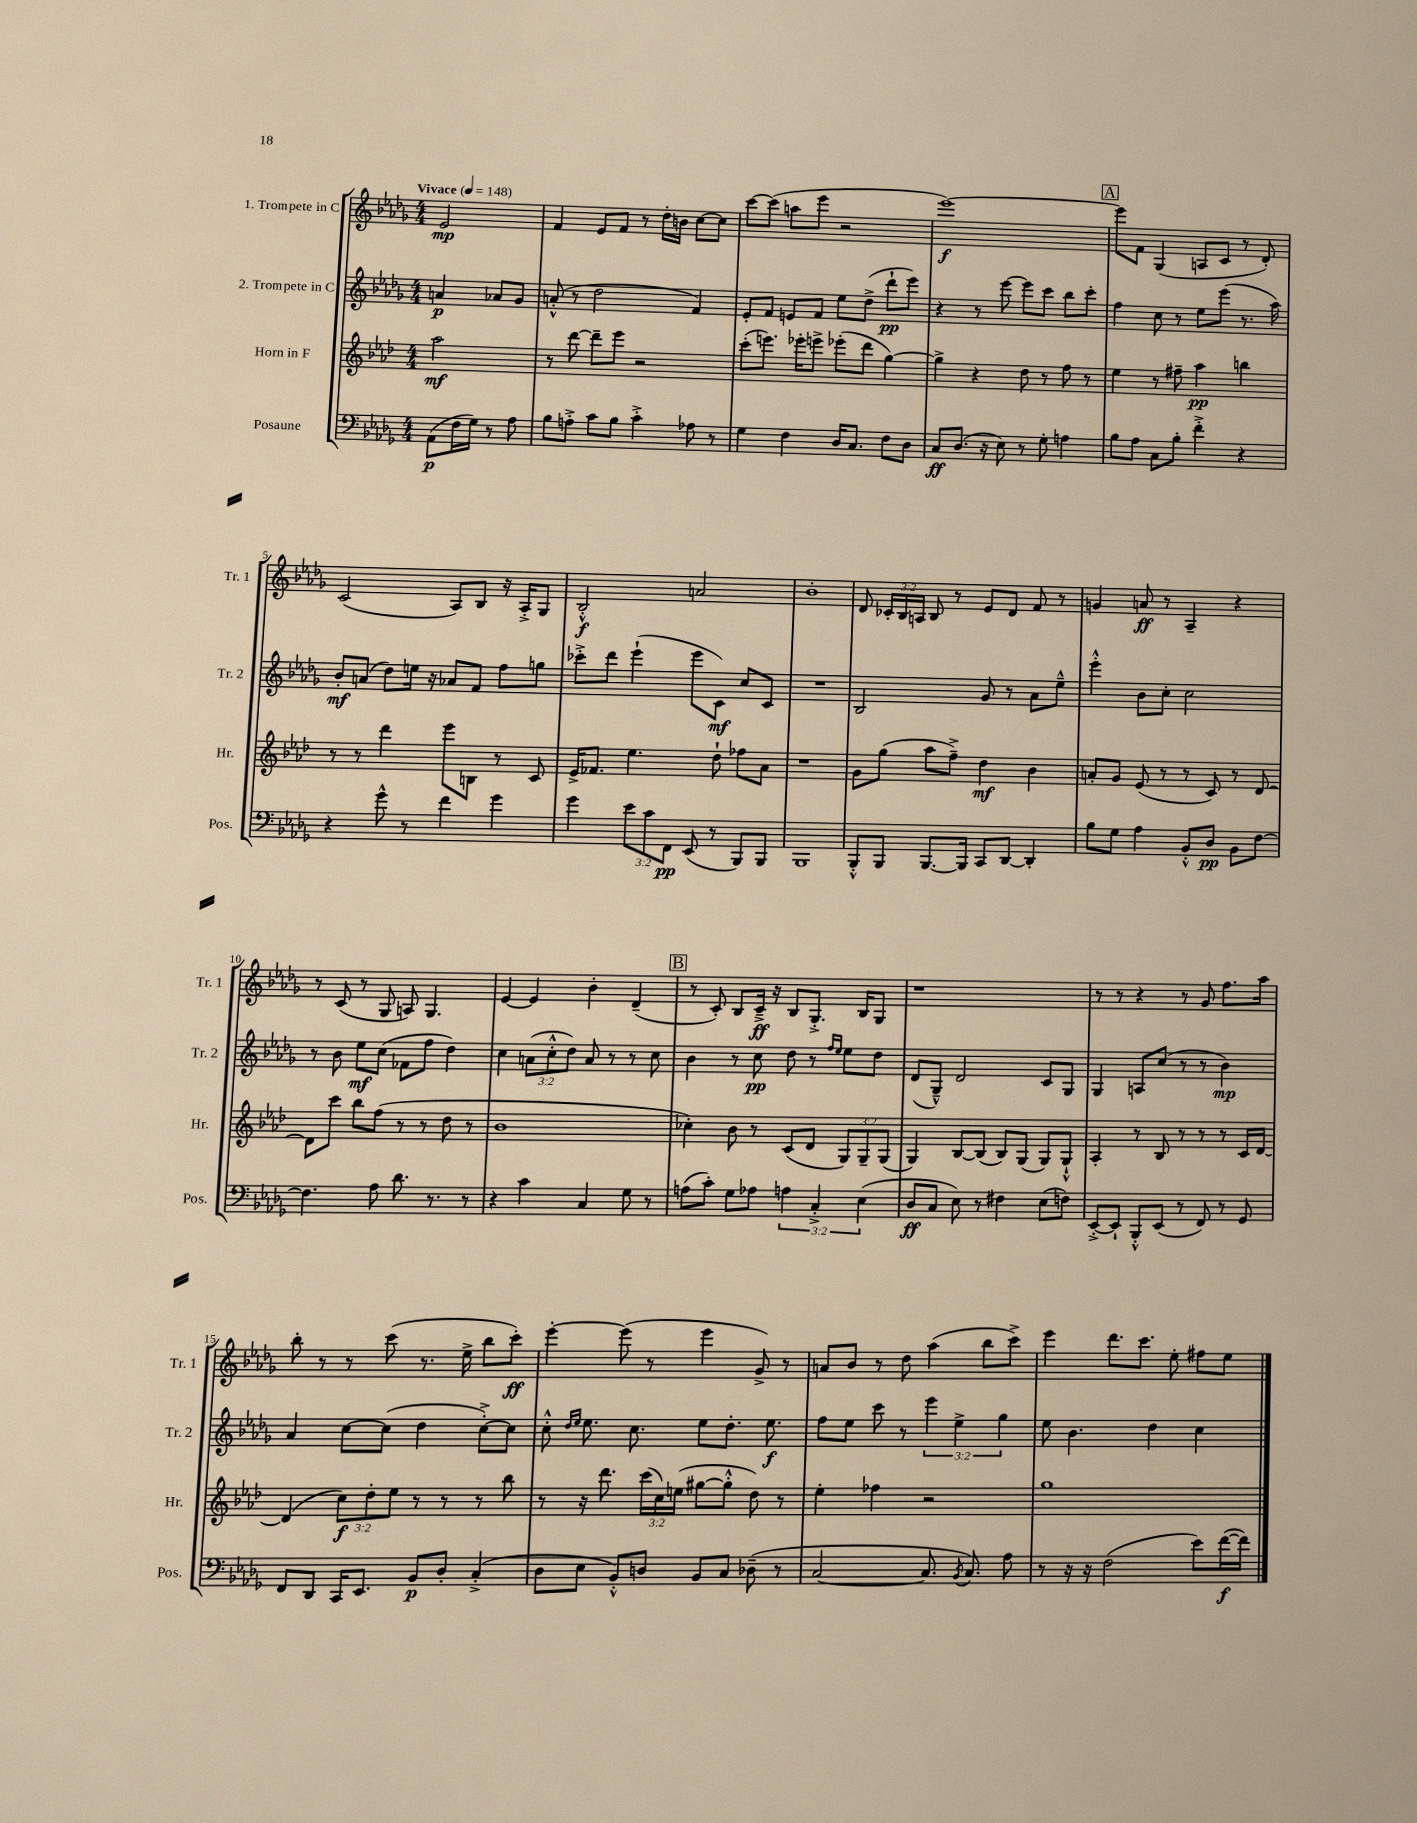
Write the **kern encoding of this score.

**kern	**dynam	**kern	**dynam	**kern	**dynam	**kern	**dynam
*part4	*part4	*part3	*part3	*part2	*part2	*part1	*part1
*staff4	*staff4	*staff3	*staff3	*staff2	*staff2	*staff1	*staff1
*I"Posaune	*	*I"Horn in F	*	*I"2. Trompete in C	*	*I"1. Trompete in C	*
*I'Pos.	*	*I'Hr.	*	*I'Tr. 2	*	*I'Tr. 1	*
*clefF4	*	*clefG2	*	*clefG2	*	*clefG2	*
*k[b-e-a-d-g-]	*	*k[b-e-a-d-]	*	*k[b-e-a-d-g-]	*	*k[b-e-a-d-g-]	*
*M4/4	*	*M4/4	*	*M4/4	*	*M4/4	*
*MM148	*	*MM148	*	*MM148	*	*MM148	*
=	=	=	=	=	=	=	=
!	!	!	!	!	!	!LO:TX:a:B:t=Vivace	!
(8AA-\L	p	2aa-\	mf	4an/	p	2e-/	mp
16F\L	.	.	.	.	.	.	.
16G-\JJ)	.	.	.	.	.	.	.
8r	.	.	.	8a-X/L	.	.	.
8A-\	.	.	.	8g-/J	.	.	.
=1	=1	=1	=1	=1	=1	=1	=1
8B-\L	.	8r	.	(8an'^^/	.	4f/	.
8An'^\J	.	[8ddd-\	.	8r	.	.	.
8c\L	.	8ddd-~\L]	.	2dd-\	.	8e-/L	.
8B-\J	.	8eee-\J	.	.	.	8f/J	.
4c'^\	.	2r	.	.	.	8r	.
.	.	.	.	.	.	16dd-'\LL	.
.	.	.	.	.	.	16bn\JJ	.
8A-X\	.	.	.	4f/)	.	[8cc\L	.
8r	.	.	.	.	.	8cc\J]	.
=2	=2	=2	=2	=2	=2	=2	=2
4G-\	.	(8ccc'\L	.	8e-'/L	.	[8ccc\L	.
.	.	8.eeen\J)	.	8f/J	.	(8ccc\J]	.
4F\	.	.	.	8en/L	.	8aan\L	.
.	.	16eee-X'\KL	.	.	.	.	.
.	.	8eeen^\J	.	8f/J	.	8eee-\J	.
16D-/KL	.	(8eee-X'\L	.	8ee-\L	.	2r	.
8.C/J	.	.	.	.	.	.	.
.	.	8ddd-\J	.	(8dd-^\J	.	.	.
8F\L	.	[4gg\)	.	8ddd-`\L	pp	.	.
8D-\J	.	.	.	8eee-\J)	.	.	.
=3	=3	=3	=3	=3	=3	=3	=3
8C/L	ff	4gg^\]	.	4r	.	[1eee-)	f
(8.D-/J	.	.	.	.	.	.	.
.	.	4r	.	8r	.	.	.
16r	.	.	.	.	.	.	.
8E-\)	.	.	.	[8eee-\	.	.	.
8r	.	8dd-\	.	8eee-\L]	.	.	.
8G-'\	.	8r	.	8ccc\J	.	.	.
4An\	.	8ff\	.	8bb-\L	.	.	.
.	.	8r	.	8ccc'\J	.	.	.
!!LO:REH:place=s1:t=A
=4	=4	=4	=4	=4	=4	=4	=4
8B-\L	.	4ee-\	.	4ff\	.	8eee-\L]	.
8A-\J	.	.	.	.	.	8f\J	.
8C\L	.	8r	.	8cc\	.	(4G-/	.
8B-'\J	.	8ff#X~\	.	8r	.	.	.
4f'^\	.	4aa-\	pp	8ee-\L	.	8An/L	.
.	.	.	.	(8eee-\J	.	8c/J	.
4r	.	4bbn\	.	8.r	.	8r	.
.	.	.	.	.	.	8d-'/)	.
.	.	.	.	16aa-\)	.	.	.
!!LO:LB:g=z
=5	=5	=5	=5	=5	=5	=5	=5
4r	.	8r	.	8b-'/L	mf	(2c/	.
.	.	8r	.	(8an/J	.	.	.
8g-^^\	.	4ddd-\	.	8dd-\L)	.	.	.
8r	.	.	.	16een\Jk	.	.	.
.	.	.	.	16r	.	.	.
4f\	.	8eee-\L	.	8a-X/L	.	8A-/L)	.
.	.	8Bn\J	.	8f/J	.	8B-/J	.
4g-\	.	8r	.	8ff\L	.	16r	.
.	.	.	.	.	.	16A-'^/KL	.
.	.	8c/	.	8ggn\J	.	8G-/J	.
=6	=6	=6	=6	=6	=6	=6	=6
4g-\	.	16e-^/KL	.	8ccc-X'^\L	.	2B-'^^/	f
.	.	8.f-X/J	.	.	.	.	.
.	.	.	.	8ddd-\J	.	.	.
12e-\L	.	4.ee-\	.	(4eee-`\	.	.	.
12c\	.	.	.	.	.	.	.
12FF\J	pp	.	.	.	.	.	.
(8EE-/	.	.	.	8eee-\L	.	2an/	.
8r	.	8dd-`\	.	8c\J)	mf	.	.
8BBB-/L)	.	8ff-X\L	.	8cc/L	.	.	.
8BBB-/J	.	8a-\J	.	8c/J	.	.	.
=7	=7	=7	=7	=7	=7	=7	=7
1BBB-	.	1r	.	1r	.	1b-'	.
=8	=8	=8	=8	=8	=8	=8	=8
8BBB-'^^/L	.	8g\L	.	2B-/	.	8d-/	.
8BBB-/J	.	(8gg\J	.	.	.	24c-X'/LL	.
.	.	.	.	.	.	24B-/	.
.	.	.	.	.	.	24An/JJ	.
[8.BBB-/L	.	8aa-\L	.	.	.	8B-/	.
.	.	8ff~^\J)	.	.	.	8r	.
16BBB-/Jk]	.	.	.	.	.	.	.
8CC/L	.	4dd-\	mf	8g-/	.	8e-/L	.
[8DD-/J	.	.	.	8r	.	8d-/J	.
4DD-'/]	.	4b-\	.	8a-\L	.	8f/	.
.	.	.	.	8ee-~^^\J	.	8r	.
=9	=9	=9	=9	=9	=9	=9	=9
8B-\L	.	8an'/L	.	4eee-'^^\	.	4gn/	.
8G-\J	.	8g/J	.	.	.	.	.
4A-\	.	(8e-/	.	8b-\L	.	8an/	ff
.	.	8r	.	8cc'\J	.	8r	.
8BB-'^^/L	.	8r	.	2cc\	.	4A-~/	.
8D-/J	pp	8c/)	.	.	.	.	.
8BB-\L	.	8r	.	.	.	4r	.
[8F\J	.	[8d-/	.	.	.	.	.
!!LO:LB:g=z
=10	=10	=10	=10	=10	=10	=10	=10
4.F\]	.	8d-\L]	.	8r	.	8r	.
.	.	8ccc\J	.	8b-\	.	(8c/	.
.	.	8bb-\L	.	8ee-\L	mf	8r	.
8A-\	.	(8ff\J	.	(8cc\J	.	8G-/	.
8.d-\	.	8r	.	8f-X\L	.	8An/)	.
.	.	8r	.	8ff\J	.	4.G-/	.
8.r	.	.	.	.	.	.	.
.	.	8dd-\	.	4dd-\)	.	.	.
8r	.	8r	.	.	.	.	.
=11	=11	=11	=11	=11	=11	=11	=11
4r	.	1b-	.	4cc\	.	[4e-/	.
4c\	.	.	.	(12an\L	.	4e-/]	.
.	.	.	.	12cc'^^\	.	.	.
.	.	.	.	12dd-\J)	.	.	.
4C/	.	.	.	8a/	.	4b-'\	.
.	.	.	.	8r	.	.	.
8G-\	.	.	.	8r	.	(4d-~/	.
8r	.	.	.	8cc\	.	.	.
!!LO:REH:place=s1:t=B
=12	=12	=12	=12	=12	=12	=12	=12
(8An\L	.	4cc-X'\)	.	4b-\	.	8r	.
8c'\J)	.	.	.	.	.	8c'/)	.
8G-\L	.	8b-\	.	8r	.	8B-/L	.
8A-X\J	.	8r	.	8cc\	pp	16c~^/Jk	ff
.	.	.	.	.	.	16r	.
6An\	.	(8c/L	.	8dd-\	.	8B-/L	.
.	.	8d-/J	.	8r	.	8.G-'^/J	.
6C'^/	.	.	.	.	.	.	.
.	.	.	.	16qqff/LL	.	.	.
.	.	.	.	16qqee-/JJ	.	.	.
.	.	12G/L)	.	8ee-\L	.	.	.
.	.	.	.	.	.	16B-/KL	.
(6E-\	.	12G~/	.	.	.	.	.
.	.	.	.	8dd-\J	.	8G-/J	.
.	.	(12G/J	.	.	.	.	.
=13	=13	=13	=13	=13	=13	=13	=13
8D-/L	ff	4G/)	.	(8d-/L	.	1r	.
8C/J	.	.	.	8G-~^^/J)	.	.	.
8E-\)	.	[8B-/L	.	2d-/	.	.	.
8r	.	(8B-/J]	.	.	.	.	.
4F#X\	.	8B-/L)	.	.	.	.	.
.	.	(8G/J	.	.	.	.	.
(8E-\L	.	8G/L)	.	8c/L	.	.	.
8Fn\J)	.	8G`^^/J	.	8G-/J	.	.	.
=14	=14	=14	=14	=14	=14	=14	=14
[8EE-'^/L	.	4A-'/	.	4G-/	.	8r	.
8EE-`/J]	.	.	.	.	.	8r	.
8BBB-'^^/L	.	8r	.	8An/L	.	4r	.
(8EE-/J	.	8B-/	.	(8cc/J	.	.	.
8r	.	8r	.	8r	.	8r	.
8FF/)	.	8r	.	8r	.	8g-/	.
8r	.	8r	.	4b-\)	mp	8.ff\L	.
8GG-/	.	16c/LL	.	.	.	.	.
.	.	[16d-/JJ	.	.	.	16aa-\Jk	.
!!LO:LB:g=z
=15	=15	=15	=15	=15	=15	=15	=15
8FF/L	.	(4d-/]	.	4a-/	.	8bb-'\	.
8DD-/J	.	.	.	.	.	8r	.
16CC/KL	.	12cc\L)	f	[8cc\L	.	8r	.
8.EE-/J	.	.	.	.	.	.	.
.	.	12dd-'\	.	.	.	.	.
.	.	.	.	(8cc\J]	.	(8ccc\	.
.	.	12ee-\J	.	.	.	.	.
8BB-/L	p	8r	.	4dd-\	.	8.r	.
8D-'/J	.	8r	.	.	.	.	.
.	.	.	.	.	.	16ee-^\	.
(4C'^/	.	8r	.	[8cc'^\L)	.	8bb-\L	.
.	.	8bb-\	.	8cc\J]	.	8ccc'\J)	ff
=16	=16	=16	=16	=16	=16	=16	=16
8D-\L	.	8r	.	8cc'^^\	.	[4eee-'\	.
.	.	.	.	16qqdd-/LL	.	.	.
.	.	.	.	16qqee-/JJ	.	.	.
8E-\J	.	16r	.	8.ee-\	.	.	.
.	.	8.ddd-\	.	.	.	.	.
8BB-'^^/L)	.	.	.	.	.	(8eee-\]	.
.	.	.	.	8.cc\	.	.	.
8Dn/J	.	(24ccc\LL	.	.	.	8r	.
.	.	24cc\)	.	.	.	.	.
.	.	(24een\JJ	.	.	.	.	.
8BB-/L	.	[8gg#X\L	.	8ee-\L	.	4eee-\	.
8C/J	.	8gg#'^^\J]	.	8.dd-'\J	.	.	.
(8D-X~\	.	8dd-\)	.	.	.	8g-^/)	.
.	.	.	.	8.ee-\	f	.	.
8r	.	8r	.	.	.	8r	.
=17	=17	=17	=17	=17	=17	=17	=17
[2C/	.	4ee-'\	.	8ff\L	.	8an/L	.
.	.	.	.	8ee-\J	.	8b-/J	.
.	.	4ff-X\	.	8ccc\	.	8r	.
.	.	.	.	8r	.	8dd-\	.
8.C/]	.	2r	.	6eee-\	.	(4aa-\	.
.	.	.	.	6ee-^\	.	.	.
8qBB-/	.	.	.	.	.	.	.
8.C/)	.	.	.	.	.	.	.
.	.	.	.	.	.	8bb-\L	.
.	.	.	.	6gg-\	.	.	.
8A-\	.	.	.	.	.	8ccc^\J)	.
=18	=18	=18	=18	=18	=18	=18	=18
8r	.	1gg	.	8ee-\	.	4eee-\	.
16r	.	.	.	4.b-\	.	.	.
16r	.	.	.	.	.	.	.
(2F\	.	.	.	.	.	8.ddd-\L	.
.	.	.	.	.	.	8.ccc\J	.
.	.	.	.	4dd-\	.	.	.
.	.	.	.	.	.	8ee-'\	.
8e-\L)	.	.	.	4cc\	.	8ff#X\L	.
([16f\L	f	.	.	.	.	8ee-\J	.
16f\JJ])	.	.	.	.	.	.	.
==	==	==	==	==	==	==	==
*-	*-	*-	*-	*-	*-	*-	*-
